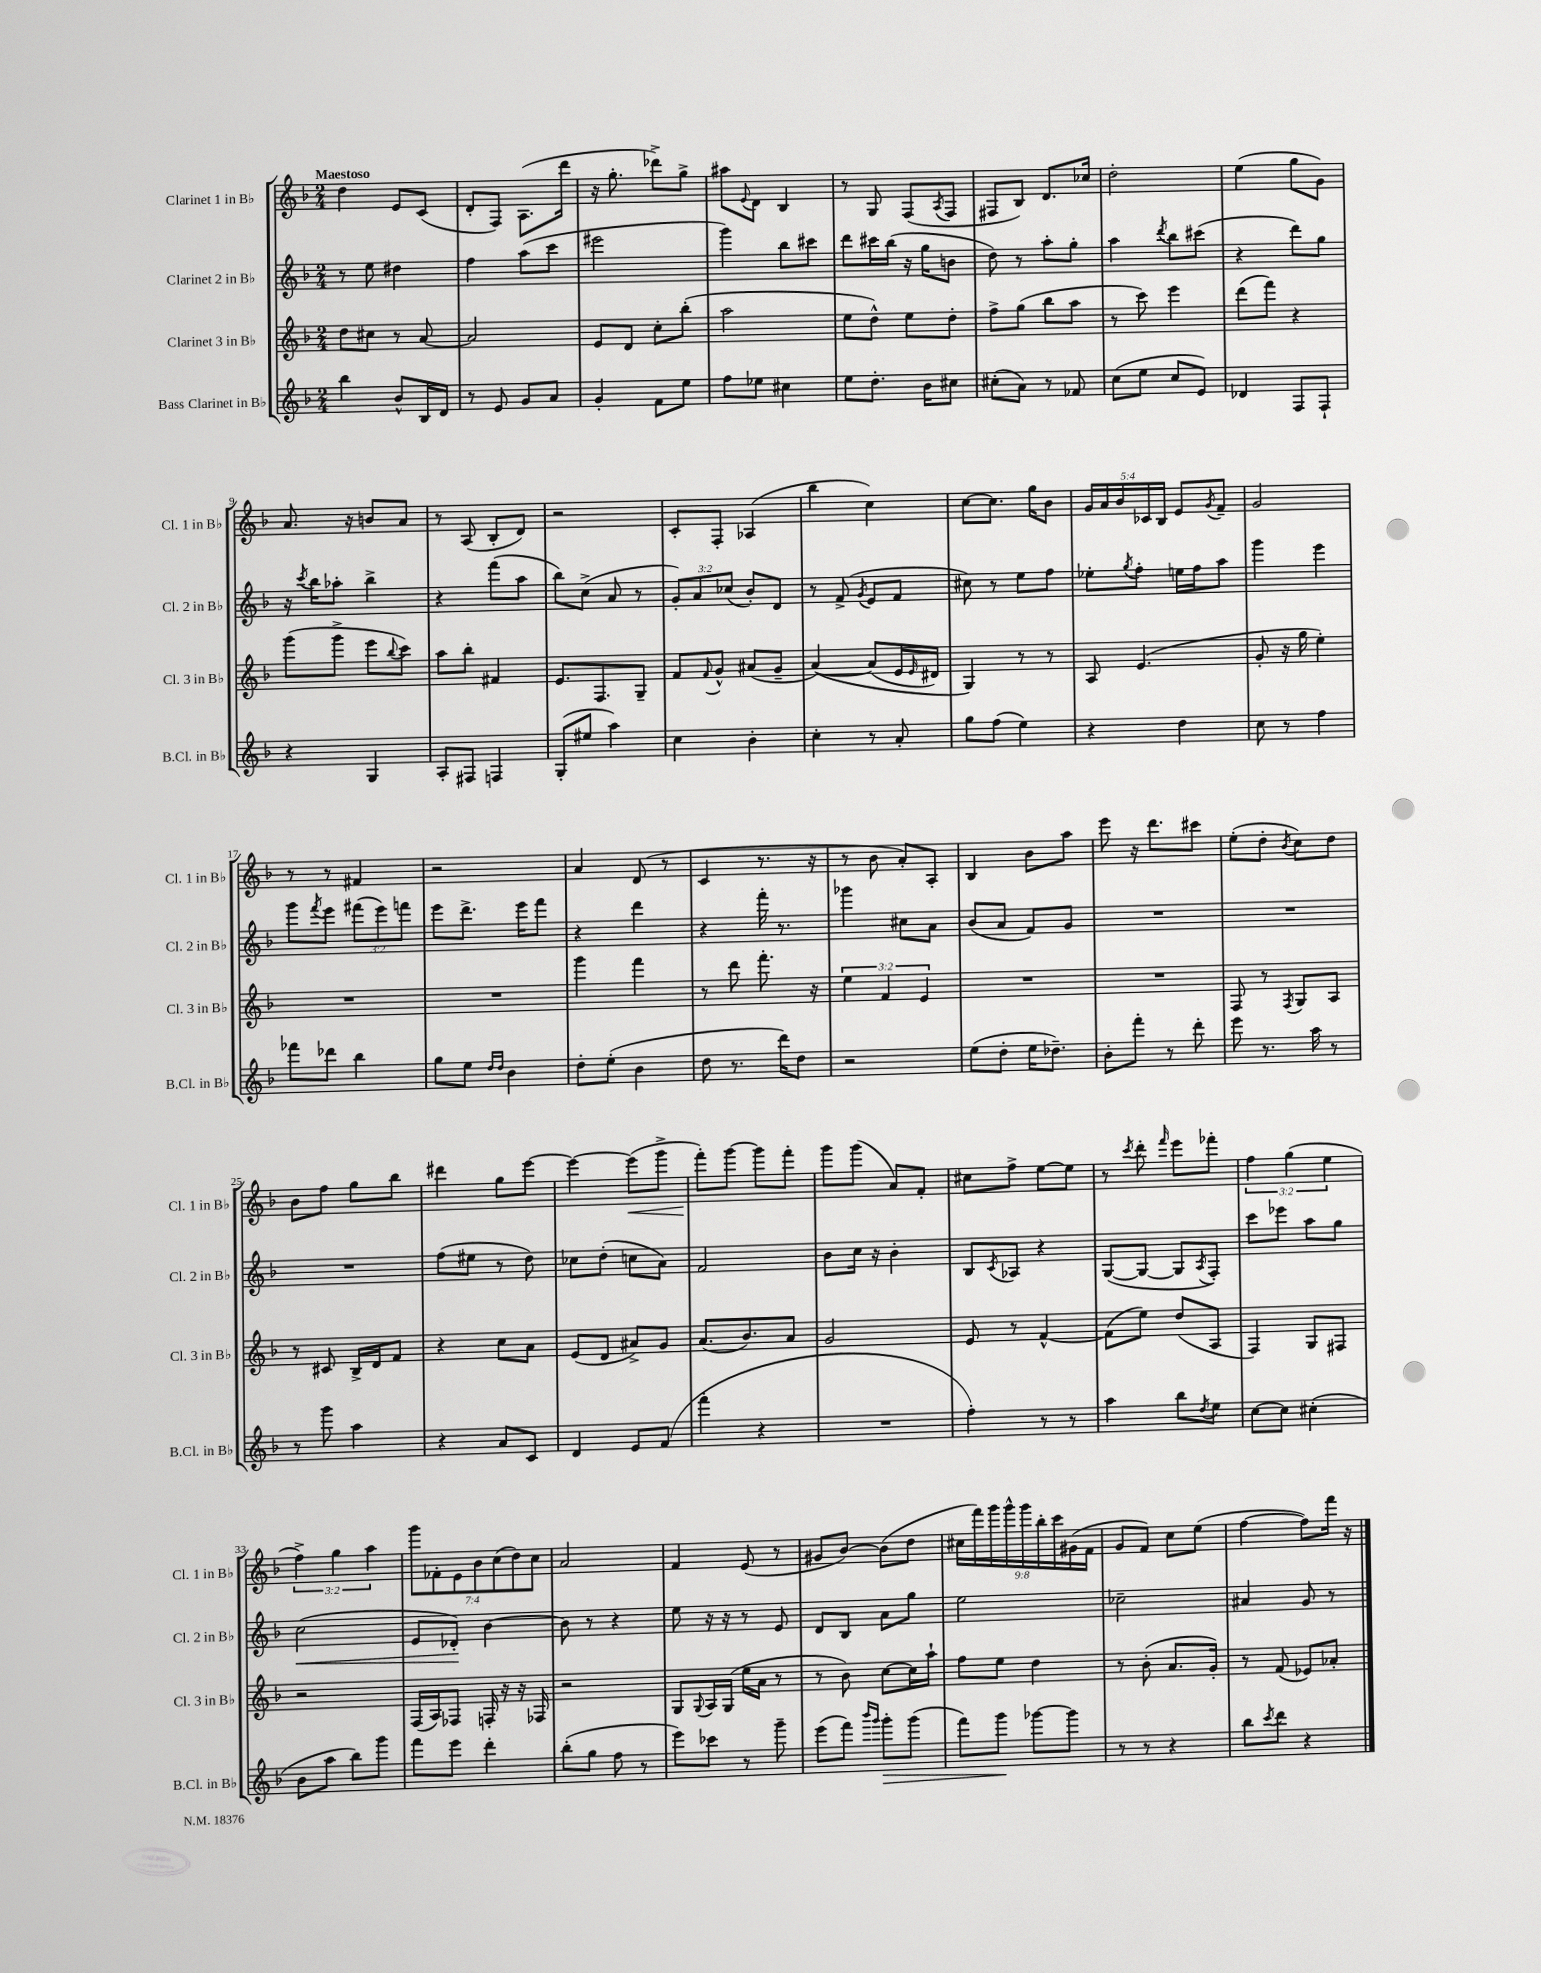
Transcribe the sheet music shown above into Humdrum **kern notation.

**kern	**kern	**kern	**kern
*staff4	*staff3	*staff2	*staff1
*clefG2	*clefG2	*clefG2	*clefG2
*k[b-]	*k[b-]	*k[b-]	*k[b-]
*M2/4	*M2/4	*M2/4	*M2/4
4bb-\	8dd\L	8r	4dd\
.	8cc#\J	8ee\	.
8b-^^/L	8r	4dd#\	8e/L
16B-/L	[8a/	.	(8c/J
16d/JJ	.	.	.
=	=	=	=
8r	2a/]	4ff\	8d'/L
8e/	.	.	8F/J)
8g/L	.	(8aa\L	(8.A\L
8a/J	.	8ccc\J	.
.	.	.	16ddd\Jk
=	=	=	=
4g'/	8e/L	2eee#\	16r
.	.	.	8.gg'\
.	8d/J	.	.
8f\L	8cc'\L	.	8ddd-^\L)
8ee\J	(8bb-'\J	.	8gg^\J
=	=	=	=
8ff\L	2aa\	4ggg\)	8aa#\L
.	.	.	8qqe/
8ee-\J	.	.	8d\J
4cc#\	.	8bb-\L	4B-/
.	.	8ccc#\J	.
=	=	=	=
8ee\L	8ee\L	8ddd\L	8r
8.dd'\J	8dd^^\J)	16ccc#\L	8G/
.	.	(16bb-\JJ	.
.	8ee\L	16r	(8F/L
16b-\LK	.	16gg\LK	.
.	.	.	8qA/
8cc#\J	8dd'\J	8b\J	8F/J
=	=	=	=
(8cc#'\L	8ff^\L	8dd\)	8F#/L
8a\J)	(8gg\J	8r	8B-/J)
8r	8bb-\L	8aa'\L	8.d/L
8f-/	8aa\J	8gg'\J	.
.	.	.	16cc-/Jk
=	=	=	=
(8cc\L	8r	4aa\	2dd'\
8ee\J	8ccc\)	.	.
.	.	8qddd/	.
8cc/L	4eee\	8bb-\L	.
8e/J)	.	(8ccc#\J	.
=	=	=	=
4d-/	(8ddd\L	4r	(4ee\
.	8fff\J)	.	.
8F/L	4r	8ddd\L)	8gg\L
8F`/J	.	8gg\J	8g\J)
=	=	=	=
4r	(8ggg\L	16r	8.a/
.	.	8qccc/	.
.	.	16bb-\LK	.
.	8ggg^\J	8aa-'\J	.
.	.	.	16r
4G/	8eee\L	4bb-^\	8b/L
.	8qqbb-/	.	.
.	8ccc\J)	.	8a/J
=	=	=	=
8A'/L	8aa\L	4r	8r
8F#/J	8bb-'\J	.	(8A/
4F/	4f#/	(8fff\L	8B-'/L
.	.	8aa\J	8d/J)
=	=	=	=
(8G'/L	8.e/L	8bb-\L)	2r
8ee#/J	.	(8cc^\J	.
.	8.F/	.	.
4aa\)	.	8a/	.
.	8G~/J	8r	.
=	=	=	=
4cc\	8f/L	12g'/L)	8c'/L
.	.	12a/	.
.	8qqf/	.	.
.	8g^^/J	.	8F'/J
.	.	(12cc-/J	.
4b-'\	(8a#/L	8b-'/L)	(4A-/
.	8g~/J	8d/J	.
=	=	=	=
4cc'\	&([4a/)	8r	4bb-\
.	.	(8f^/	.
.	.	8qg/	.
8r	(8a/]L	8e/L	4cc\)
8a'/	16e/L	8f/J	.
.	16qqe/	.	.
.	16d#/JJ)	.	.
=	=	=	=
8gg\L	4G/&)	8cc#\)	[8cc\L
(8ff\J	.	8r	8.cc\]J
4ee\)	8r	8ee\L	.
.	.	.	16gg\LK
.	8r	8ff\J	8b-\J
=	=	=	=
4r	8A/	8ee-'\L	20g/LL
.	.	.	20a/
.	.	.	20b-/
.	.	8qgg/	.
.	(4.e/	8ff'\J	.
.	.	.	20c-/
.	.	.	20B-/JJ
4dd\	.	16ee\LL	8e/L
.	.	16ff\J	.
.	.	.	8qg/
.	.	8aa\J	8f~/J
=	=	=	=
8cc\	8g'/	4ggg\	2g/
8r	16r	.	.
.	16gg\	.	.
4ff\	4ee'\)	4eee\	.
=	=	=	=
8fff-\L	2r	8ggg\L	8r
.	.	8qfff/	.
8ddd-\J	.	8eee\J	8r
4bb-\	.	(12fff#\L	4f#/
.	.	12eee\)	.
.	.	12fff\J	.
=	=	=	=
8gg\L	2r	8eee\L	2r
8ee\J	.	8.ddd^\J	.
16qqdd/LL	.	.	.
16qqdd/JJ	.	.	.
4b-\	.	.	.
.	.	16eee\LK	.
.	.	8fff\J	.
=	=	=	=
8dd'\L	4ggg\	4r	4a/
(8ee'\J	.	.	.
4b-\	4fff\	4ddd\	(8d/
.	.	.	8r
=	=	=	=
8dd\	8r	4r	4c/
8.r	8ddd\	.	.
.	8.fff'\	16fff'\	8.r
16ddd\LK)	.	8.r	.
8dd\J	.	.	.
.	16r	.	16r
=	=	=	=
2r	6ee\	4ggg-\	8r
.	.	.	8b-\
.	6f/	.	.
.	.	8cc#\L	8a'/L)
.	6e/	.	.
.	.	8a\J	8A'/J
=	=	=	=
(8ee\L	2r	(8b-/L	4B-/
8dd'\J	.	8a/J	.
16ee\LK	.	8f/L)	8b-\L
8.dd-~\J)	.	.	.
.	.	8g/J	8aa\J
=	=	=	=
8b-'\L	2r	2r	8eee\
8fff'\J	.	.	16r
.	.	.	8.ddd\L
8r	.	.	.
8ddd'\	.	.	8ccc#\J
=	=	=	=
8eee\	8F/	2r	(8ee'\L
8.r	8r	.	8dd'\J
.	8qF/	.	8qb-/
.	8G/L	.	8cc\L)
16aa\	.	.	.
8r	8A/J	.	8dd\J
=	=	=	=
8r	8r	2r	8b-\L
8ggg\	8c#/	.	8ff\J
4aa\	16B-^/LL	.	8gg\L
.	16d/J	.	.
.	8f/J	.	8bb-\J
=	=	=	=
4r	4r	(8ff\L	4ddd#\
.	.	8ee#\J	.
8a/L	8cc\L	8r	8gg\L
8c/J	8a\J	8dd\)	[8eee\J
=	=	=	=
4d/	(8e/L	8cc-\L	4eee\_
.	8d/J	(8dd'\J	.
8e/L	8a#^/L)	8cc\L	(8eee\]L
(8f/J	8g/J	8a\J)	8ggg^\J
=	=	=	=
4fff'\	(8.a/L	2f/	8fff'\L)
.	.	.	[8ggg\J
.	8.b-/)	.	.
4r	.	.	8ggg\]L
.	8a/J	.	8fff'\J
=	=	=	=
2r	2g/	8b-\L	8ggg\L
.	.	16cc\Jk	(8ggg\J
.	.	16r	.
.	.	4b-'\	8a/L)
.	.	.	8f'/J
=	=	=	=
4ff'\)	8e/	8B-/L	8cc#\L
.	.	8qc/	.
.	8r	8A-/J	8ff^\J
8r	[4f^^/	4r	[8ee\L
8r	.	.	8ee\]J
=	=	=	=
4aa\	(8f\]L	([8G/L	8r
.	.	.	8qccc/
.	8ee\J)	8G/_J	8ddd'\
.	.	.	16qqfff/
8bb-\L	(8dd/L	8G/]L	8eee\L
8qdd/	.	8qA/	.
8ee\J	8A/J	8F'/J)	8fff-'\J
=	=	=	=
[8cc\L	4F/)	8ccc\L	6ff\
8cc\]J	.	8eee-\J	.
.	.	.	(6gg\
(4cc#'\	8G/L	8aa\L	.
.	.	.	6ee\
.	8F#/J	8gg\J	.
=	=	=	=
8b-\L	2r	(2cc\	6ff^\)
8aa\J	.	.	.
.	.	.	6gg\
8bb-\L)	.	.	.
.	.	.	6aa\
8ggg\J	.	.	.
=	=	=	=
8fff\L	(16F/LL	8e/L	14ggg\L
.	16A/J)	.	.
.	.	.	14f-'\
8eee\J	8F-/J	8d-'/J)	.
.	.	.	14e\
.	.	.	14b-\
4ddd'\	16F'/	[4b-\	.
.	.	.	(14cc\
.	16r	.	.
.	.	.	14dd\)
.	16r	.	.
.	.	.	14cc\J
.	16F-/	.	.
=	=	=	=
(8bb-'\L	2r	8b-\]	2a/
8gg\J	.	8r	.
8ff\	.	4r	.
8r	.	.	.
=	=	=	=
8eee\L)	8G/L	8ee\	4f/
.	8qqG/	.	.
8ccc-\J	16A/L	16r	.
.	(16G/JJ	16r	.
8r	16ee\LL	8r	(8e/
.	16a\JJ	.	.
8ggg~\	8r	8e/	8r
=	=	=	=
(8eee\L	8r	8d/L	8g#/L
8fff\J)	8b-\)	8B-/J	[8b-/J)
16qqbbb-/LL	.	.	.
16qqggg/JJ	.	.	.
8ggg'\L	[8cc\L	8a\L	(8b-\]L
(8ggg\J	16cc\]L	8gg\J	8dd\J
.	16aa`\JJ	.	.
=	=	=	=
8fff\L)	8ff\L	2ee\	18cc#\LL
.	.	.	18fff\)
.	.	.	18ggg\
8ggg\J	8ee\J	.	.
.	.	.	18ggg^^\
.	.	.	18ggg\
[8ggg-\L	4dd\	.	.
.	.	.	18bb-'\
.	.	.	18ccc\
8ggg-\]J	.	.	.
.	.	.	(18g#\
.	.	.	18f\JJ
=	=	=	=
8r	8r	2cc-~\	8g/L
8r	(8b-'\	.	8f/J)
4r	8.a/L	.	8cc\L
.	.	.	(8ee\J
.	16g'/Jk)	.	.
=	=	=	=
8bb-\L	8r	4a#/	[4ff\
8qccc/	.	.	.
8ddd\J	(8f/	.	.
4r	8e-/L)	8g/	8ff\]L)
.	8a-'/J	8r	16fff\Jk
.	.	.	16r
==	==	==	==
*-	*-	*-	*-
